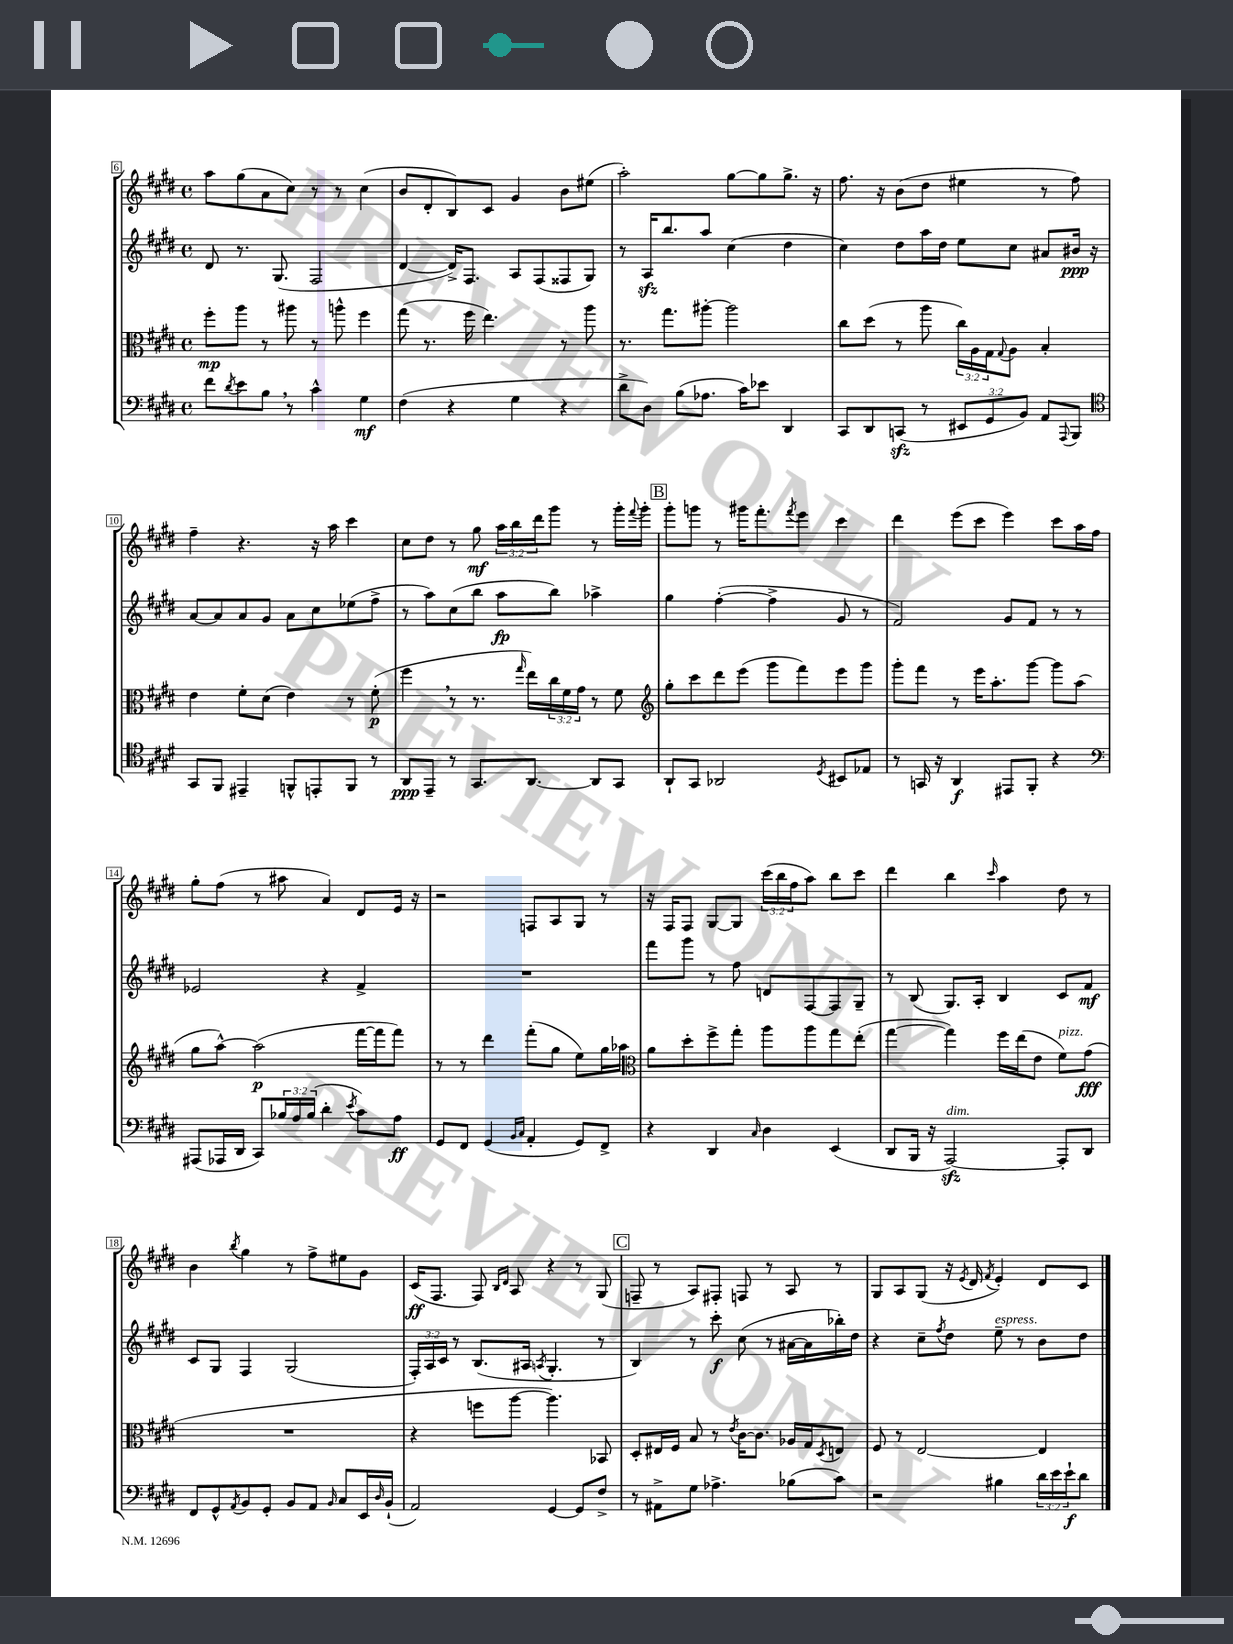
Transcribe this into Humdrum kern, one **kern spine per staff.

**kern	**kern	**kern	**kern
*staff4	*staff3	*staff2	*staff1
*clefF4	*clefC3	*clefG2	*clefG2
*k[f#c#g#d#]	*k[f#c#g#d#]	*k[f#c#g#d#]	*k[f#c#g#d#]
*M4/4	*M4/4	*M4/4	*M4/4
*met(c)	*met(c)	*met(c)	*met(c)
8f#	8ff#'	8d#	8aa
8qd#	.	.	.
8e	8aa	8.r	(8gg#
8B	8r	.	8a
.	.	(8.G#	.
8r	8aa#	.	8cc#)
4c#^^	8r	2F#	8r
.	8aa^^	.	8r
4G#	4ff#	.	(4cc#
=	=	=	=
(4F#	(8gg#	[4d#	8b
.	8.r	.	8d#'
4r	.	16d#^])	8B)
.	16ff#	8.F#	.
.	4.ee)	.	8c#
4G#	.	8A	4g#
.	.	(8F#	.
4r	8r	8F##	8b
.	8aa	8G#)	(8ee#
=	=	=	=
8d#^	8.r	8r	2aa')
8D#)	.	16A	.
.	8.gg#	8.bb	.
(8B	.	.	.
8.A-	[8aa#'	8aa	.
.	2aa#]	(4cc#	[8gg#
16c#)	.	.	.
8e-	.	.	8gg#]
4DD#	.	4dd#	8.gg#^
.	.	.	16r
=	=	=	=
8CC#	8cc#	4cc#)	8.ff#
8DD#	(8dd#	.	.
.	.	.	16r
(8CC	8r	8dd#	(8b
8r	8aa	16aa	8dd#
.	.	16dd#	.
12EE#	24cc#)	8ee	4ee#
.	24A	.	.
12GG#	24G#	.	.
.	8qqG#	.	.
.	8A	8cc#	.
12BB)	.	.	.
8AA	4B'	8a#	8r
8qqAAA	.	.	.
8BBB	.	16b#	8ff#)
.	.	16r	.
=	=	=	=
*clefC4	*	*	*
8GG#	4e	[8a	4ff#~
8FF#	.	8a]	.
4EE#~	8f#'	8a	4.r
.	(8d#	8g#	.
8FF^^	4e)	8a	.
8EE'	.	8cc#	16r
.	.	.	16aa
8FF	8r	(8ee-	4ccc#
8r	(8f#'	8ff#^	.
=	=	=	=
8AA	4ff#	8r	8cc#
8EE~	.	8aa)	8dd#
8r	8r	(8cc#	8r
8.GG#	8.r	8bb	8gg#
.	.	8aa	24aa
.	.	.	24bb
.	16qqgg#	.	.
[8.AA	16ee)	.	.
.	.	.	24ddd#
.	24cc#	8bb)	8ggg#
.	24f#	.	.
.	24g#	.	.
8AA]	8r	4aa-^	8r
8GG#	8f#	.	16ggg#'
.	.	.	8qqfff#
.	.	.	16ggg#'
=	=	=	=
*	*clefG2	*	*
8AA`	8gg#'	4gg#	8ggg#'
8GG#	8ccc#	.	8ggg
2AA-	8ddd#	([4ff#'	8r
.	(8eee	.	16ggg#
.	.	.	8.fff#'
.	8ggg#	4ff#^]	.
.	.	.	8qfff#
.	8fff#)	.	8eee
8qD#	.	.	.
8BB#	8eee	8g#	4ccc#
8E-	8ggg#	8r	.
=	=	=	=
8r	8ggg#'	2f#)	4ddd#
16GG	8fff#	.	.
16r	.	.	.
4AA	8r	.	(8eee
.	16eee	.	8ccc#
.	8.aa'	.	.
8EE#	.	8g#	4eee)
8FF#'	[8ggg#	8f#	.
4r	8ggg#]	8r	8ccc#
.	(8aa	8r	16aa
.	.	.	16ff#
=	=	=	=
*clefF4	*	*	*
(8AAA#	8gg#	2e-	8gg#'
16AAA-	[8aa^^)	.	(8ff#
16DD#	.	.	.
8CC#)	(2aa]	.	8r
24B-	.	.	8aa#
24A	.	.	.
(24B-	.	.	.
4d#'	.	4r	4a)
8qe	.	.	.
8c#)	[16fff#	4f#^	8d#
.	16fff#]	.	.
8A	8fff#)	.	16e
.	.	.	16r
=	=	=	=
8GG#	8r	1r	2r
8FF#	8r	.	.
(4GG#	4ddd#	.	.
16qqBB	.	.	.
16qqC#	.	.	.
4AA'	(8fff#'	.	8F
.	8gg#	.	8A
8GG#)	8ee)	.	8G#
8FF#^	16gg#	.	8r
.	16aa-	.	.
=	=	=	=
*	*clefC3	*	*
4r	8a	8fff#	16r
.	.	.	16F#
.	8dd#'	8ggg#	8F#
4DD#	8ff#^	8r	[8G#
.	8gg#'	8ff#	8G#]
16qqC#	.	.	.
4D#	8aa	8d	(24ccc#
.	.	.	24bb
.	.	.	24ff#
.	8aa	[8F#	8aa)
(4EE	8gg#	8F#]	8bb
.	(8ee'	8G#~	8ccc#
=	=	=	=
8DD#	[4gg#	8r	4ddd#
16BBB	.	(8B	.
16r	.	.	.
[2AAA)	4gg#])	8.G#)	4bb
.	.	16A'	.
.	.	.	16qqccc#
.	16ff#	4B	4aa
.	(16ee	.	.
.	8e	.	.
8AAA']	8f#)	8c#	8dd#
8DD#	(8g#	8f#	8r
=	=	=	=
8FF#	1r	8c#	4b
8GG#^^	.	8G#	.
8qAA	.	.	8qbb
8BB	.	4F#	4gg#
8GG#'	.	.	.
8BB	.	(2G#	8r
8AA	.	.	8ff#^
16qqBB	.	.	.
8C#	.	.	8ee#
16EE	.	.	8g#
16qqD#	.	.	.
(16BB`	.	.	.
=	=	=	=
2AA)	4r	24F#')	(16c#
.	.	24A	.
.	.	.	8.F#
.	.	24c#	.
.	.	8r	.
.	8ff	(8.B	8F#)
.	.	.	16qqB
.	.	.	16qqd#
.	[8aa	.	8A
.	.	16A#	.
.	.	8qA	.
[4GG#	4.aa])	4.G#'	4r
8GG#]	.	.	8r
8F#^	8BB-	8r	(8G#
=	=	=	=
8r	8D#'	4B)	8F~
8AA#^	16E#	.	8r
.	16F#	.	.
8G#	8B	8r	8A)
4.A-^	8r	8ccc#'	8F#'
.	8qe	.	.
.	[16c#	(8cc#	8F
.	8.c#]	.	.
.	.	8r	8r
(8B-	16A-	[16a#	8A
.	16G#	16a#]	.
.	8qD#	.	.
8c#)	8E	16bb-')	8r
.	.	16dd#	.
=	=	=	=
2r	8F#	4r	8G#
.	8r	.	8A
.	[2E	8cc#~	(8G#
.	.	8qff#	.
.	.	8dd#	16r
.	.	.	8qe
.	.	.	16d#
.	.	.	8qf#
4B#	.	8ee~	4e')
.	.	8r	.
24d#	4E]	8b	8d#
24e	.	.	.
24e`	.	.	.
8d#	.	8dd#	8c#
==	==	==	==
*-	*-	*-	*-
